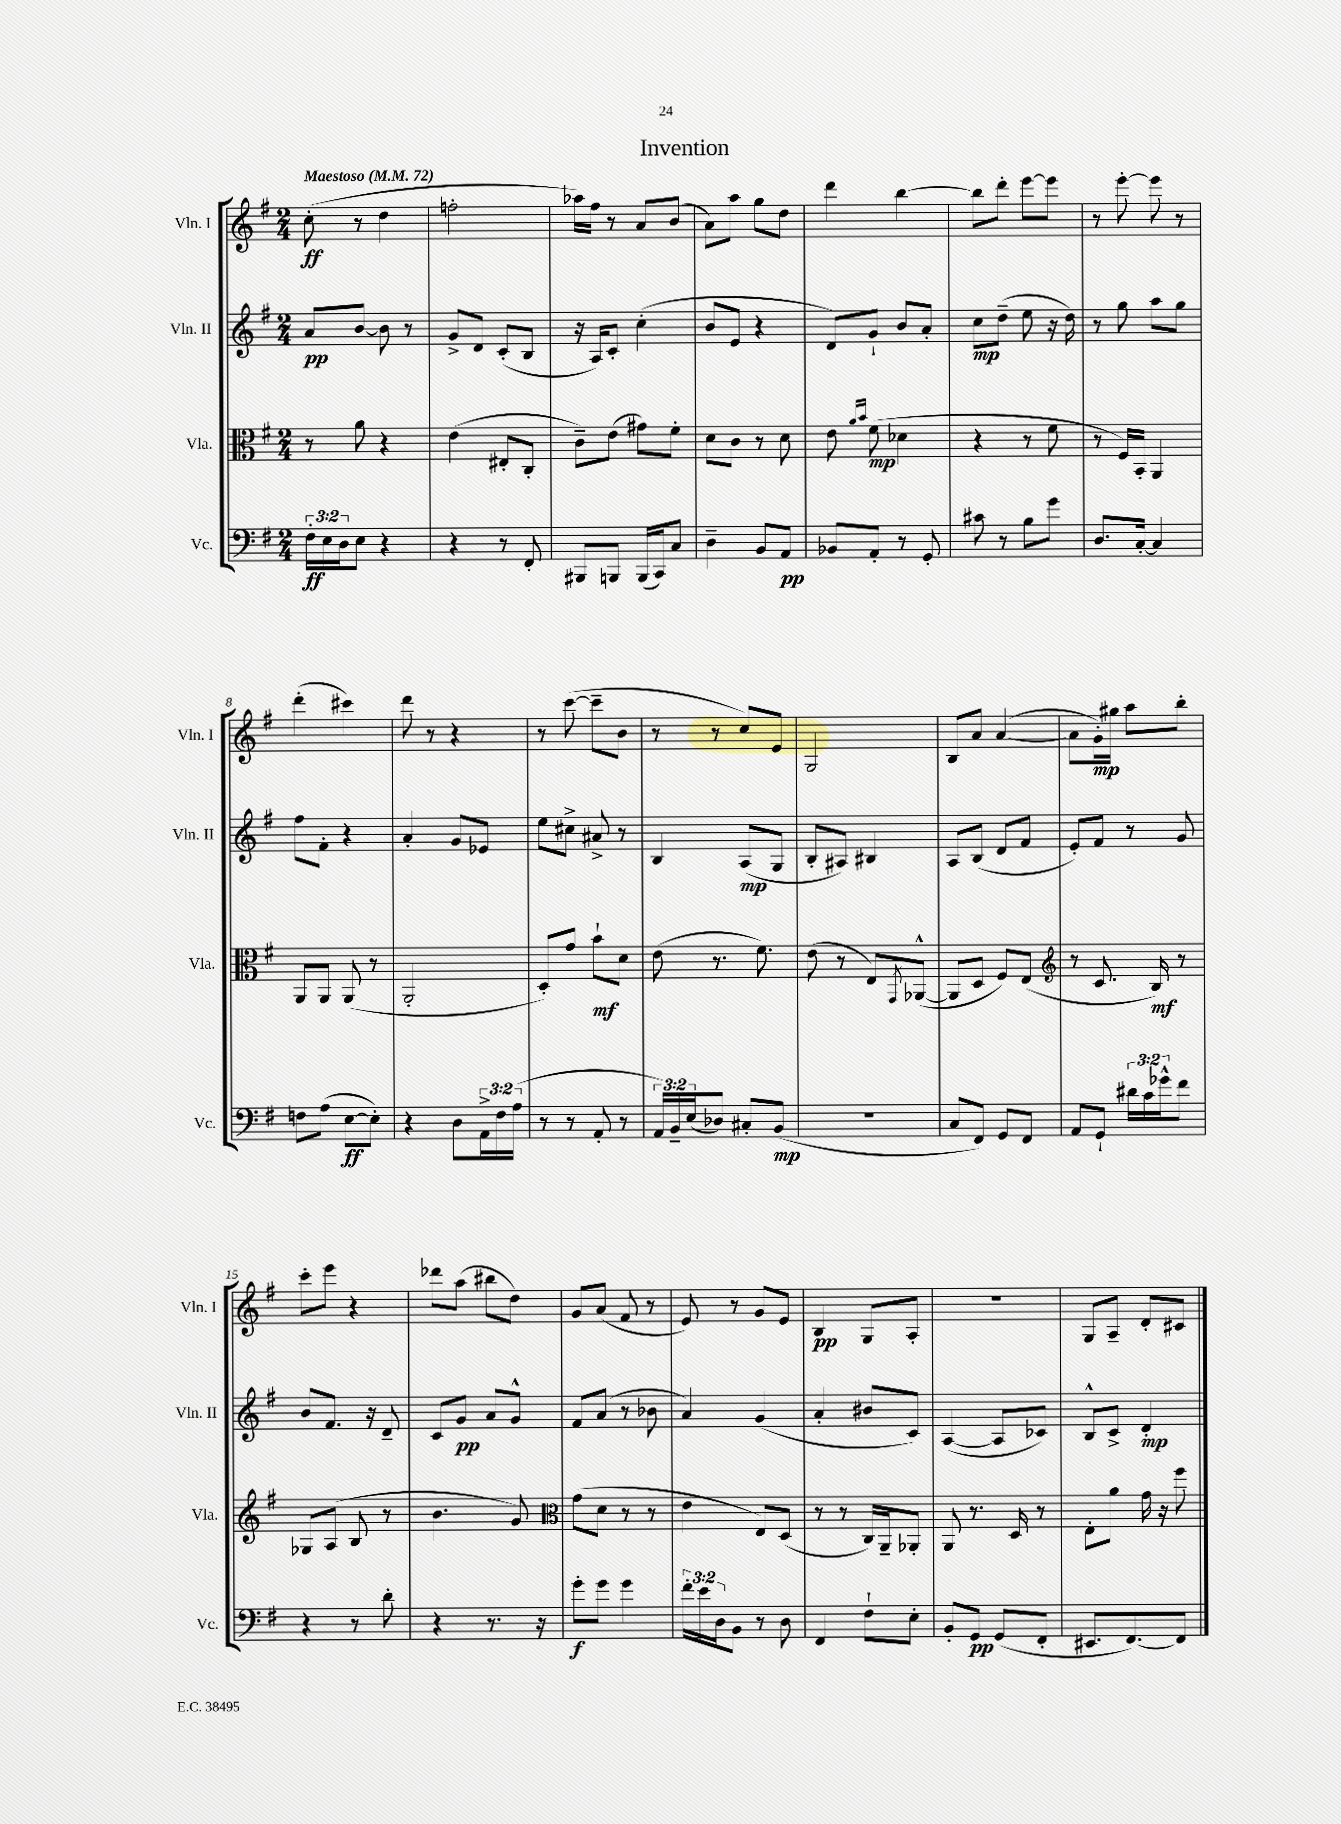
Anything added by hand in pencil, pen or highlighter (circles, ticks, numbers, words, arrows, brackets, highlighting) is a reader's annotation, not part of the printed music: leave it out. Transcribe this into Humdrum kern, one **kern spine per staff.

**kern	**dynam	**kern	**dynam	**kern	**dynam	**kern	**dynam
*part4	*part4	*part3	*part3	*part2	*part2	*part1	*part1
*staff4	*staff4	*staff3	*staff3	*staff2	*staff2	*staff1	*staff1
*I"Vc.	*	*I"Vla.	*	*I"Vln. II	*	*I"Vln. I	*
*I'Vc.	*	*I'Vla.	*	*I'Vln. II	*	*I'Vln. I	*
*clefF4	*	*clefC3	*	*clefG2	*	*clefG2	*
*k[f#]	*	*k[f#]	*	*k[f#]	*	*k[f#]	*
*M2/4	*	*M2/4	*	*M2/4	*	*M2/4	*
*MM72	*	*MM72	*	*MM72	*	*MM72	*
=1	=1	=1	=1	=1	=1	=1	=1
!	!	!	!	!	!	!LO:TX:a:B:t=Maestoso	!
24F#'\LL	ff	8r	.	8a/L	pp	(8cc'\	ff
24E\	.	.	.	.	.	.	.
24D\J	.	.	.	.	.	.	.
8E\J	.	8a\	.	[8b/J	.	8r	.
4r	.	4r	.	8b\]	.	4dd\	.
.	.	.	.	8r	.	.	.
=2	=2	=2	=2	=2	=2	=2	=2
4r	.	(4e\	.	8g^/L	.	2ffn'\	.
.	.	.	.	8d/J	.	.	.
8r	.	8E#X'/L	.	(8c'/L	.	.	.
8FF#'/	.	8C'/J	.	8B/J	.	.	.
=3	=3	=3	=3	=3	=3	=3	=3
8BBB#X/L	.	8c~\L)	.	16r	.	16aa-X\LL)	.
.	.	.	.	16A/KL)	.	16ff#\JJ	.
8BBBn/J	.	(8e\J	.	8c'/J	.	8r	.
(16BBB/LL	.	8g#X\L)	.	(4cc'\	.	8a/L	.
16CC/J)	.	.	.	.	.	.	.
8C/J	.	8f#'\J	.	.	.	(8b/J	.
=4	=4	=4	=4	=4	=4	=4	=4
4D~\	.	8d\L	.	8b/L	.	8a\L)	.
.	.	8c\J	.	8e/J	.	8aa\J	.
8BB/L	.	8r	.	4r	.	8gg\L	.
8AA/J	pp	8d\	.	.	.	8dd\J	.
=5	=5	=5	=5	=5	=5	=5	=5
8BB-X/L	.	8e\	.	8d/L)	.	4ddd\	.
.	.	16qqa/LL	.	.	.	.	.
.	.	16qqb/JJ	.	.	.	.	.
8AA'/J	.	(8f#\	mp	8g`/J	.	.	.
8r	.	4d-X\	.	8b/L	.	[4bb\	.
8GG'/	.	.	.	8a'/J	.	.	.
=6	=6	=6	=6	=6	=6	=6	=6
8c#X\	.	4r	.	8cc\L	mp	8bb\L]	.
8r	.	.	.	(8dd~\J	.	8ddd'\J	.
8B\L	.	8r	.	8ee\	.	[8eee\L	.
8g\J	.	8f#\	.	16r	.	8eee\J]	.
.	.	.	.	16dd\)	.	.	.
=7	=7	=7	=7	=7	=7	=7	=7
8.D/L	.	8r	.	8r	.	8r	.
.	.	16F#/LL)	.	8gg\	.	[8eee'\	.
[16C'/Jk	.	16BB'/JJ	.	.	.	.	.
4C/]	.	4AA/	.	8aa\L	.	8eee\]	.
.	.	.	.	8gg\J	.	8r	.
!!LO:LB:g=z
=8	=8	=8	=8	=8	=8	=8	=8
8Fn\L	.	8AA/L	.	8ff#\L	.	(4ddd'\	.
(8A\J	.	8AA/J	.	8f#'\J	.	.	.
[8E\L	ff	(8AA/	.	4r	.	4ccc#X\)	.
8E'\J])	.	8r	.	.	.	.	.
=9	=9	=9	=9	=9	=9	=9	=9
4r	.	2AA'/	.	4a'/	.	8ddd\	.
.	.	.	.	.	.	8r	.
8D\L	.	.	.	8g/L	.	4r	.
24AA^\L	.	.	.	8e-X/J	.	.	.
24F#\	.	.	.	.	.	.	.
(24A\JJ	.	.	.	.	.	.	.
=10	=10	=10	=10	=10	=10	=10	=10
8r	.	8D'/L)	.	8ee\L	.	8r	.
8r	.	8g/J	.	8cc#X^\J	.	([8ccc\	.
8AA'/	.	8b`\L	mf	8a#X^/	.	8ccc~\L]	.
8r	.	8d\J	.	8r	.	8b\J	.
=11	=11	=11	=11	=11	=11	=11	=11
24AA/LL)	.	(8e\	.	4B/	.	8r	.
24BB~/	.	.	.	.	.	.	.
(24E/J	.	.	.	.	.	.	.
8D-X/J)	.	8.r	.	.	.	8r	.
8C#X'/L	.	.	.	(8A/L	mp	8cc/L)	.
.	.	8.f#\)	.	.	.	.	.
(8BB/J	mp	.	.	8G/J	.	8e/J	.
=12	=12	=12	=12	=12	=12	=12	=12
2r	.	(8e\	.	8B'/L	.	2G/	.
.	.	8r	.	8A#X/J)	.	.	.
.	.	8E/L)	.	4B#X/	.	.	.
.	.	8qGG/	.	.	.	.	.
.	.	([8AA-X^^/J	.	.	.	.	.
=13	=13	=13	=13	=13	=13	=13	=13
8C/L	.	8AA-/L]	.	8A/L	.	8B/L	.
8FF#/J)	.	8D/J	.	(8B/J	.	8a/J	.
8GG/L	.	8F#/L)	.	8d/L	.	([4a/	.
8FF#/J	.	(8E/J	.	8f#/J	.	.	.
=14	=14	=14	=14	=14	=14	=14	=14
*	*	*clefG2	*	*	*	*	*
8AA/L	.	8r	.	8e'/L)	.	8a\L]	.
8GG`/J	.	8.c/	.	8f#/J	.	16g'\L)	mp
.	.	.	.	.	.	16gg#X\JJ	.
24d#X\LL	.	.	.	8r	.	8aa\L	.
24c\	.	.	.	.	.	.	.
.	.	16B/)	mf	.	.	.	.
24g-X^^\J	.	.	.	.	.	.	.
8f#\J	.	8r	.	8g/	.	8bb'\J	.
!!LO:LB:g=z
=15	=15	=15	=15	=15	=15	=15	=15
4r	.	8G-X/L	.	8b/L	.	8ccc'\L	.
.	.	(8A/J	.	8.f#/J	.	8eee\J	.
8r	.	8B/	.	.	.	4r	.
.	.	.	.	16r	.	.	.
8d'\	.	8r	.	8d~/	.	.	.
=16	=16	=16	=16	=16	=16	=16	=16
4r	.	4.b\	.	8c/L	.	8ddd-X\L	.
.	.	.	.	8g/J	pp	(8aa\J	.
8.r	.	.	.	8a/L	.	8bb#X\L	.
.	.	8g/)	.	8g^^/J	.	8dd\J)	.
16r	.	.	.	.	.	.	.
=17	=17	=17	=17	=17	=17	=17	=17
*	*	*clefC3	*	*	*	*	*
8g'\L	f	(8g\L	.	8f#/L	.	8g/L	.
8g\J	.	8d\J	.	(8a/J	.	(8a/J	.
4g\	.	8r	.	8r	.	8f#/	.
.	.	8r	.	8b-X\	.	8r	.
=18	=18	=18	=18	=18	=18	=18	=18
24f#'\LL	.	4e\	.	4a/)	.	8e/)	.
24e\	.	.	.	.	.	.	.
24D\J	.	.	.	.	.	.	.
8BB\J	.	.	.	.	.	8r	.
8r	.	8E/L)	.	(4g/	.	8g/L	.
8D\	.	(8D/J	.	.	.	8e/J	.
=19	=19	=19	=19	=19	=19	=19	=19
4FF#/	.	8r	.	4a'/	.	4B/	pp
.	.	8r	.	.	.	.	.
8F#`\L	.	16C/LL)	.	8b#X/L	.	8G/L	.
.	.	16AA~/J	.	.	.	.	.
8E'\J	.	8AA-X'/J	.	8c/J)	.	8A'/J	.
=20	=20	=20	=20	=20	=20	=20	=20
8BB'/L	.	8AA/	.	([4A/	.	2r	.
8GG/J	pp	8.r	.	.	.	.	.
(8GG/L	.	.	.	8A/L]	.	.	.
.	.	16D/	.	.	.	.	.
8FF#'/J	.	8r	.	8c-X/J)	.	.	.
=21	=21	=21	=21	=21	=21	=21	=21
8.EE#X/L	.	8E'\L	.	8B^^/L	.	8G/L	.
.	.	8a\J	.	8c^/J	.	8A~/J	.
[8.FF#/)	.	.	.	.	.	.	.
.	.	16g\	.	4d'/	mp	8d'/L	.
.	.	16r	.	.	.	.	.
8FF#/J]	.	8ff#\	.	.	.	8c#X/J	.
==	==	==	==	==	==	==	==
*-	*-	*-	*-	*-	*-	*-	*-
